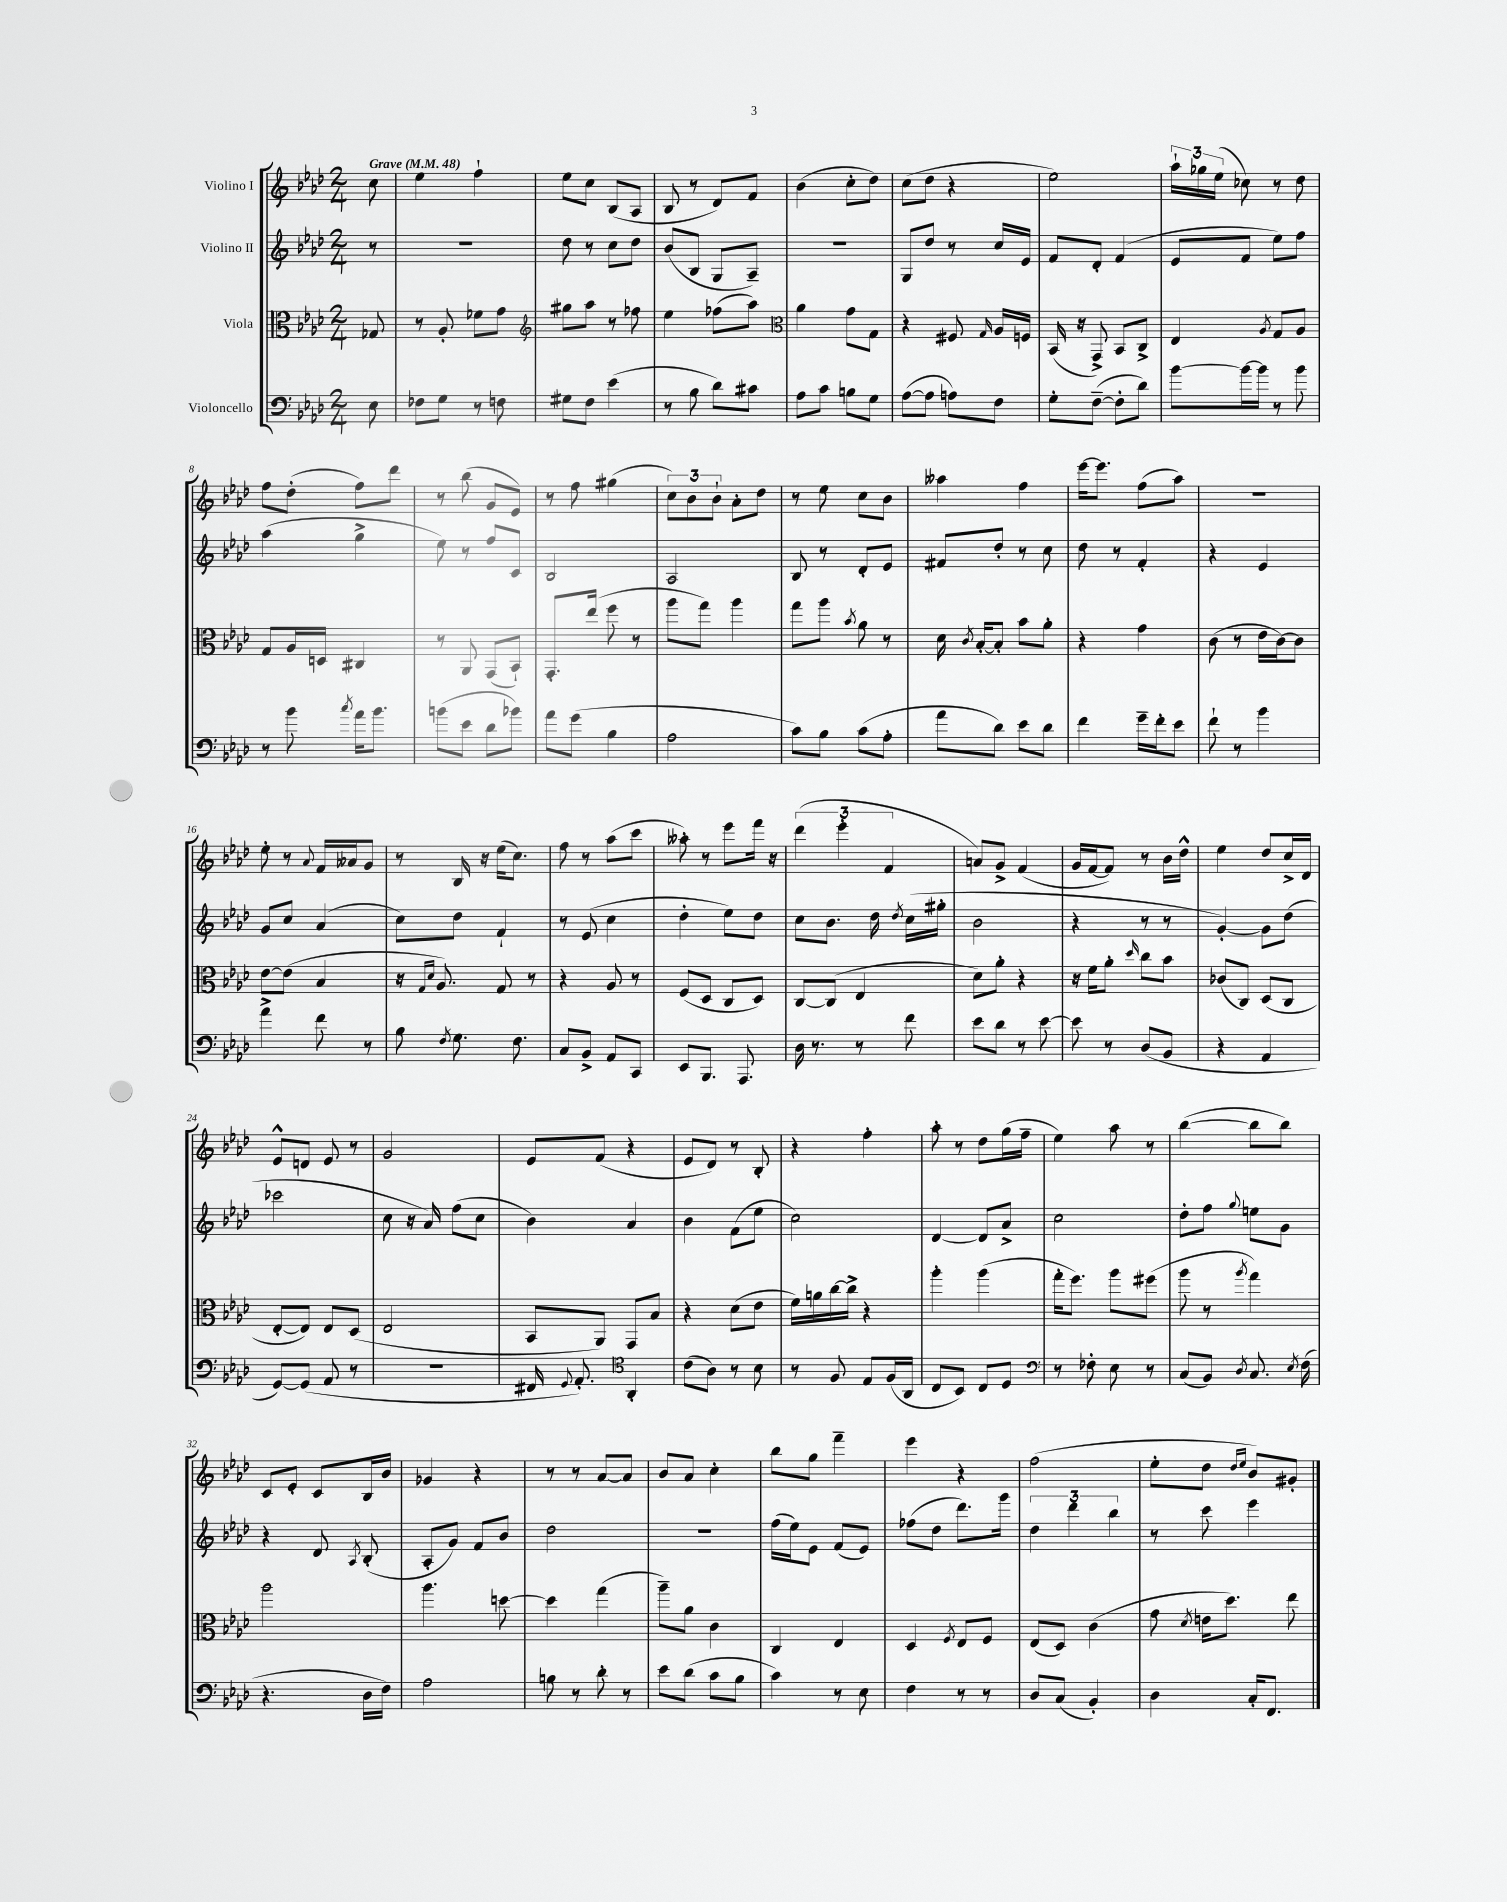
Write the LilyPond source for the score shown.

<<
\new StaffGroup <<
\new Staff = "s0" \with { instrumentName = "Violino I" } {
    \clef treble \key aes \major \numericTimeSignature \time 2/4 \partial 8 \tempo "Grave" 4 = 48
    \autoBeamOff c''8 |
    ees''4 f''4-! |
    ees''8[ c''8] bes8[( aes8] |
    bes8 r8 des'8[) f'8] |
    bes'4( c''8[-. des''8]) |
    c''8[( des''8] r4 |
    ees''2) |
    \tuplet 3/2 { aes''16[-! ges''16 ees''16]( } ces''8) r8 des''8 |
    f''8[ des''8]-.( f''8[) des'''8] |
    r8 bes''8( g'8[ ees'8]) |
    r8 f''8 gis''4( |
    \tuplet 3/2 { c''8[) bes'8 bes'8]-! } aes'8[-. des''8] |
    r8 ees''8 c''8[ bes'8] |
    aeses''4 f''4 |
    ees'''16[~ ees'''8.] f''8[( aes''8]) |
    R2 |
    ees''8-. r8 \appoggiatura { aes'8 } f'16[ aeses'16 g'8] |
    r8 bes16 r16 ees''16[( c''8.]) |
    f''8 r8 aes''8[( c'''8] |
    aeses''8-.) r8 ees'''8[ f'''16] r16 |
    \tuplet 3/2 { des'''4( ees'''4-. f'4 } |
    a'8[) g'8]-> f'4( |
    g'16[ f'16~ f'8]) r8 bes'16[ des''16]-^ |
    ees''4 des''8[ c''16-> des'16] |
    ees'8[-^ d'8] ees'8 r8 |
    g'2 |
    ees'8[ f'8]( r4 |
    ees'8[ des'8]) r8 bes8-. |
    r4 f''4-. |
    aes''8-. r8 des''8[ g''16( f''16]-- |
    ees''4) aes''8 r8 |
    bes''4~( bes''8[ bes''8]) |
    c'8[ ees'8]-. c'8[ bes16 bes'16] |
    ges'4 r4 |
    r8 r8 aes'8[~ aes'8] |
    bes'8[ aes'8] c''4-. |
    bes''8[ g''8] f'''4-- |
    ees'''4 r4 |
    f''2( |
    ees''8[-. des''8] \grace { des''16[ ees''16] } bes'8[) gis'8]-. \bar "|." |
}
\new Staff = "s1" \with { instrumentName = "Violino II" } {
    \clef treble \key aes \major \numericTimeSignature \time 2/4 \partial 8
    \autoBeamOff r8 |
    R2 |
    des''8 r8 c''8[ des''8] |
    bes'8[( bes8] g8[ aes8]--) |
    R2 |
    g8[ des''8] r8 c''16[ ees'16] |
    f'8[ des'8]-. f'4( |
    ees'8[ f'8] ees''8[) f''8] |
    aes''4( g''4-> |
    ees''8) r8 f''8[ c'8] |
    bes2 |
    aes2 |
    bes8 r8 des'8[-. ees'8] |
    fis'8[ des''8]-. r8 c''8 |
    des''8 r8 f'4-. |
    r4 ees'4 |
    g'8[ c''8] aes'4( |
    c''8[) des''8] f'4-! |
    r8 ees'8( c''4 |
    des''4-. ees''8[) des''8] |
    c''8[ bes'8.] des''16 \acciaccatura { des''8 } c''16[( gis''16]-. |
    bes'2 |
    r4 r8 r8 |
    g'4~-.) g'8[ des''8]( |
    ces'''2 |
    c''8 r16 aes'16) f''8[( c''8] |
    bes'4) aes'4 |
    bes'4 f'8[( ees''8] |
    c''2) |
    des'4~ des'8[ aes'8]-> |
    c''2 |
    des''8[-. f''8] \appoggiatura { g''8 } e''8[ g'8] |
    r4 des'8 \acciaccatura { aes8 } bes8-.( |
    aes8[-. g'8]) f'8[ bes'8] |
    des''2 |
    R2 |
    f''16[( ees''16) ees'8] f'8[( ees'8]) |
    fes''8[( des''8] des'''8.[) g'''16] |
    \tuplet 3/2 { des''4 des'''4 bes''4 } |
    r8 c'''8 ees'''4 \bar "|." |
}
\new Staff = "s2" \with { instrumentName = "Viola" } {
    \clef alto \key aes \major \numericTimeSignature \time 2/4 \partial 8
    \autoBeamOff ges8 |
    r8 aes8-. fes'8[ g'8] |
    \clef treble gis''8[ aes''8] r8 fes''8 |
    ees''4 fes''8[( aes''8]) |
    \clef alto aes'4 g'8[ g8] |
    r4 fis8 \grace { g16 } aes16[ f16] |
    bes,16( r16 g,8->) bes,8[ c8]-> |
    ees4 \acciaccatura { aes8 } g8[ aes8] |
    g8[ aes16 d16] cis4 |
    r8 aes,8 g,8[( bes,8]-!) |
    g,8.[-. ees''16]( f''8 r8 |
    aes''8[ g''8]) aes''4 |
    g''8[ aes''8] \acciaccatura { bes'8 } aes'8 r8 |
    des'16 \acciaccatura { c'8 } bes16[~-. bes8]-. bes'8[ aes'8]-. |
    r4 g'4 |
    c'8( r8 ees'16[ c'16~) c'8] |
    ees'8[~ ees'8]( bes4 |
    r16 \grace { g16[ des'16] } aes8.) g8 r8 |
    r4 aes8 r8 |
    f8[( des8] c8[ des8]) |
    c8[~ c8]( ees4 |
    des'8[) aes'8]-. r4 |
    r16 f'16[ aes'8]-. \grace { des''16 } c''8[ bes'8] |
    ces'8[( c8]) des8[( c8] |
    ees8[~-. ees8]) ees8[ des8]( |
    ees2 |
    bes,8[ aes,8]) g,8[ bes8] |
    r4 des'8[( ees'8] |
    f'16[) a'16 c''16~ c''16]-> r4 |
    aes''4-. aes''4( |
    g''16[-. f''8.]) aes''8[ fis''8]( |
    aes''8 r8 \acciaccatura { aes''8 } g''4) |
    aes''2 |
    aes''4. d''8~ |
    d''4 g''4( |
    aes''8[--) aes'8] c'4 |
    c4 ees4 |
    des4 \acciaccatura { f8 } ees8[ f8] |
    ees8[( des8]) c'4( |
    g'8 \acciaccatura { des'8 } e'16[ des''8.]) ees''8 \bar "|." |
}
\new Staff = "s3" \with { instrumentName = "Violoncello" } {
    \clef bass \key aes \major \numericTimeSignature \time 2/4 \partial 8
    \autoBeamOff ees8 |
    fes8[ g8] r8 f8 |
    gis8[ f8] ees'4( |
    r8 bes8 des'8[) cis'8] |
    aes8[ c'8] b8[ g8] |
    aes8[~( aes8] a8[) f8] |
    g8[-. f8]~--( f8[-. des'8]) |
    bes'8[~ bes'16~ bes'16] r8 bes'8 |
    r8 bes'8 \acciaccatura { c''8 } aes'16[ bes'8.] |
    b'8[( ees'8] des'8[ bes'8]) |
    aes'8[ g'8]( bes4 |
    aes2 |
    c'8[) bes8] c'8[( aes8]-. |
    aes'8[ des'8]) ees'8[ des'8] |
    f'4 g'16[-- f'16-. ees'8] |
    f'8-! r8 bes'4 |
    aes'4-> f'8 r8 |
    bes8 \acciaccatura { f8 } g8. f8. |
    c8[ bes,8]-> aes,8[ c,8] |
    ees,8[ bes,,8.] aes,,8. |
    des16 r8. r8 f'8 |
    ees'8[ des'8] r8 ees'8~ |
    ees'8 r8 des8[( bes,8] |
    r4 aes,4 |
    g,8[~) g,8]( aes,8 r8 |
    r2 |
    fis,16 \appoggiatura { g,8 } aes,8.-.) \clef tenor aes,4-. |
    c'8[( aes8]) r8 bes8 |
    r8 f8 ees8[ f16( aes,16] |
    c8[ bes,8]) c8[ des8] |
    \clef bass r8 fes8-. ees8 r8 |
    c8[( bes,8]) \acciaccatura { des8 } c8. \acciaccatura { ees8 } f16( |
    r4. des16[ f16]) |
    aes2 |
    b8 r8 des'8-. r8 |
    ees'8[ des'8]( c'8[ bes8] |
    c'4) r8 ees8 |
    f4 r8 r8 |
    des8[ c8]( bes,4-.) |
    des4 c16[-. f,8.] \bar "|." |
}
>>
>>
